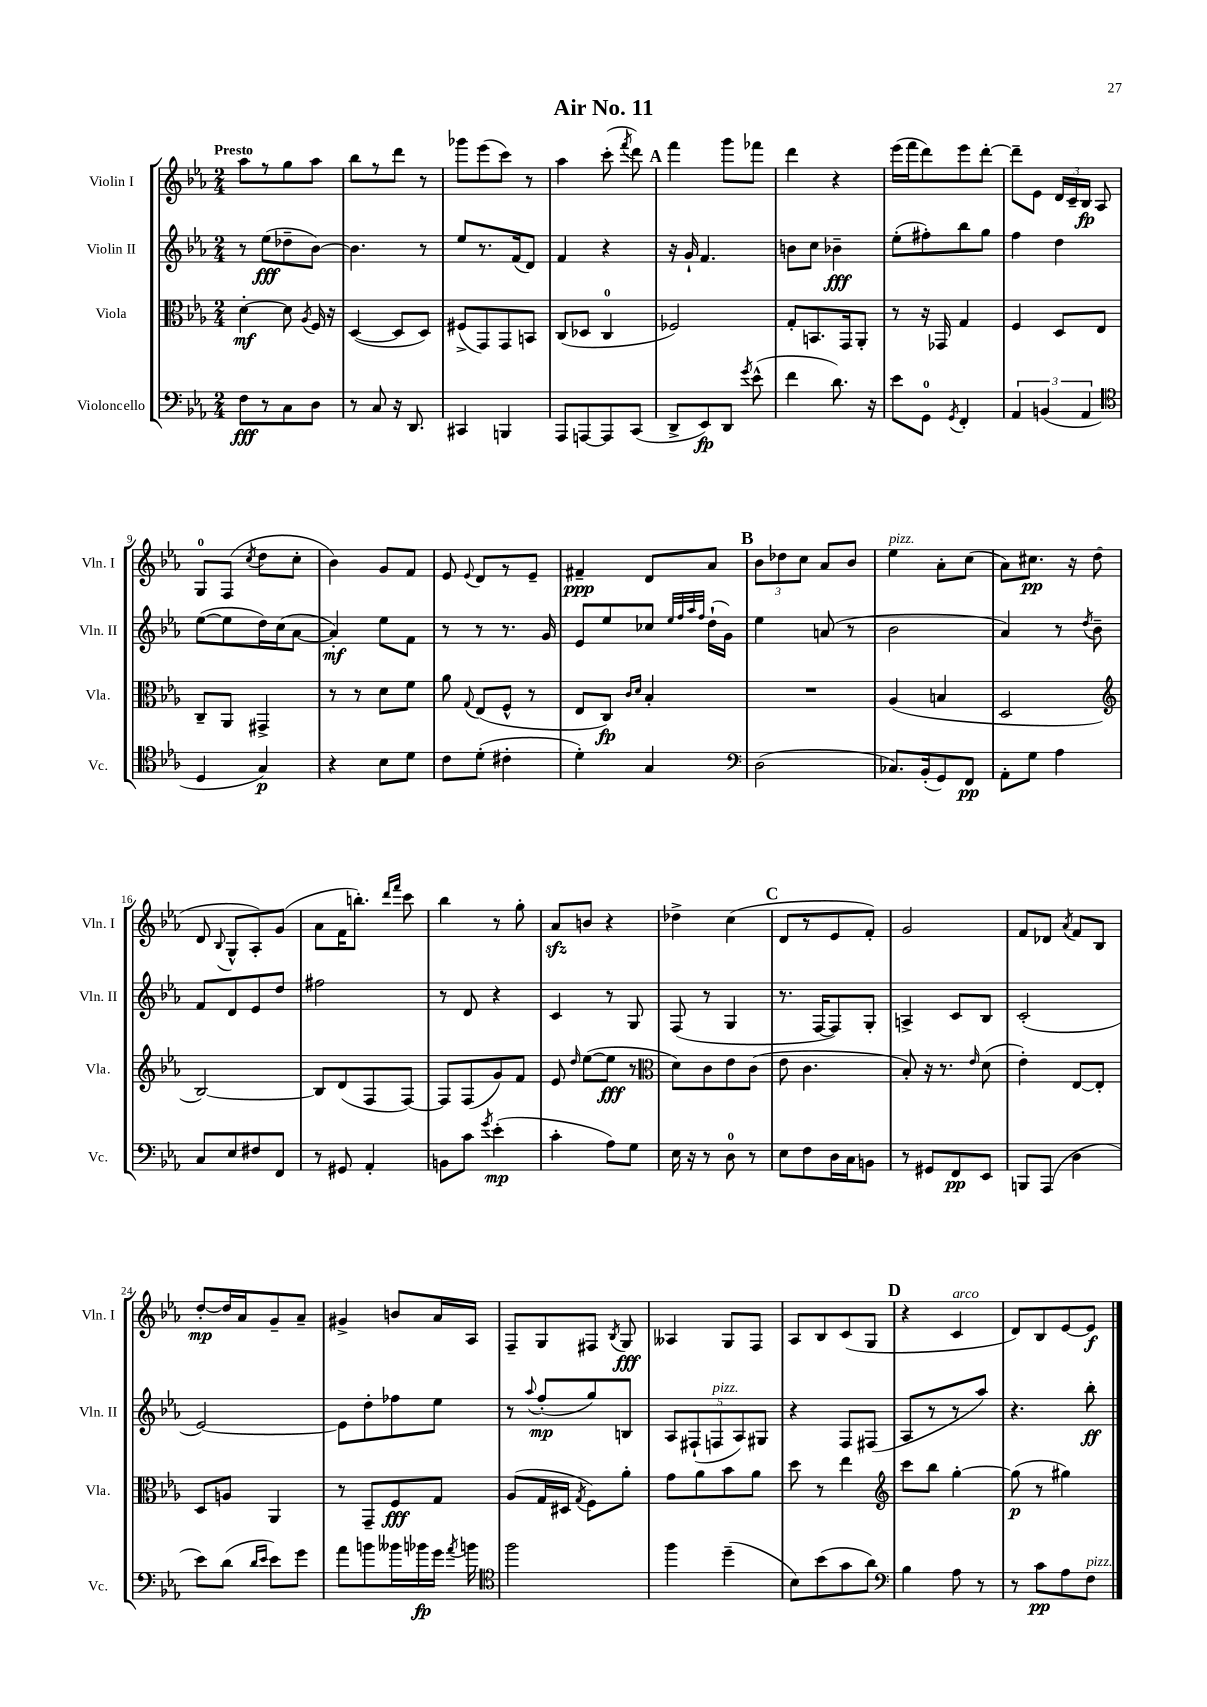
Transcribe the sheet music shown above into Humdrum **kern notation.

**kern	**kern	**kern	**kern
*staff4	*staff3	*staff2	*staff1
*clefF4	*clefC3	*clefG2	*clefG2
*k[b-e-a-]	*k[b-e-a-]	*k[b-e-a-]	*k[b-e-a-]
*M2/4	*M2/4	*M2/4	*M2/4
8F	[4d'	8r	8aa-
8r	.	(8ee-	8r
8C	8d]	8dd-~	8gg
.	8qA-	.	.
8D	16F	[8b-)	8aa-
.	16r	.	.
=	=	=	=
8r	([4D	4.b-]	8bb-
8C	.	.	8r
16r	8D]	.	8ddd
8.DD	.	.	.
.	8D)	8r	8r
=	=	=	=
4CC#	(8F#^	8ee-	8ggg-
.	8GG)	8.r	(8eee-
4BBB	8GG	.	8ccc)
.	.	(16f	.
.	8BB	8d)	8r
=	=	=	=
8AAA-	(8C	4f	4aa-
[8AAA	8D-	.	.
8AAA]	4C	4r	(8ccc'
.	.	.	8qfff
(8CC	.	.	8ddd)
=	=	=	=
8DD^	2F-)	16r	4fff
.	.	16g`	.
8EE-)	.	4.f	.
8DD	.	.	8ggg
8qg	.	.	.
(8e-^^	.	.	8fff-
=	=	=	=
4f	8G'	8b	4ddd
.	8.BB	8cc	.
8.d)	.	4b-~	4r
.	16GG	.	.
.	8AA-'	.	.
16r	.	.	.
=	=	=	=
8e-	8r	(8ee-'	(16eee-
.	.	.	16fff
8GG	16r	8ff#')	8ddd)
.	16GG-	.	.
8qGG	.	.	.
4FF'	4G	8bb-	8eee-
.	.	8gg	[8ddd'
=	=	=	=
6AA-	4F	4ff	8ddd~]
.	.	.	8e-
(6BB	.	.	.
.	8D	4dd	24d
.	.	.	24c~
6AA-	.	.	24B-
.	8E-	.	8A-
=	=	=	=
*clefC4	*	*	*
4D	8C~	([8ee-	8G
.	8AA-	8ee-]	(8F
.	.	.	8qcc
4G)	4GG#^	16dd)	8dd
.	.	(16cc	.
.	.	[8a-	8cc'
=	=	=	=
4r	8r	4a-'])	4b-)
.	8r	.	.
8B-	8d	8ee-	8g
8d	8f	8f	8f
=	=	=	=
8c	8a-	8r	8e-
.	8qqG	.	8qqe-
(8d'	(8E-	8r	8d
4c#'	8F^^	8.r	8r
.	8r	.	8e-~
.	.	16g	.
=	=	=	=
4d')	8E-	8e-	4f#~
.	8C)	8ee-	.
.	16qqc	.	.
.	16qqd	.	.
4G	4B-'	8cc-	8d
.	.	32qqee-	.
.	.	32qqff	.
.	.	32qqaa-	.
.	.	32qqff	.
.	.	(16dd`	8a-
.	.	16g)	.
=	=	=	=
*clefF4	*	*	*
(2D	2r	4ee-	12b-
.	.	.	12dd-
.	.	.	12cc
.	.	(8a	8a-
.	.	8r	8b-
=	=	=	=
8.C-)	(4A-	2b-	4ee-
(16BB-'	.	.	.
8GG)	4B	.	8a-'
8FF	.	.	(8cc
=	=	=	=
8AA-'	2D	4a-)	8a-)
8G	.	.	8.cc#
4A-	.	8r	.
.	.	.	16r
.	.	8qdd	.
.	.	8b-~	(8dd
=	=	=	=
*	*clefG2	*	*
8C	[2B-)	8f	8d
.	.	.	8qqB-
8E-	.	8d	8G^^
8F#	.	8e-	8A-')
8FF	.	8dd	(8g
=	=	=	=
8r	8B-]	2ff#	8a-
8GG#	(8d	.	16f
.	.	.	8.bb')
4AA-'	8F	.	.
.	.	.	16qqddd
.	.	.	16qqfff
.	[8F)	.	8ccc
=	=	=	=
8BB	8F]	8r	4bb-
8c	(8F	8d	.
8qg	.	.	.
(4e-'	8g)	4r	8r
.	8f	.	8gg'
=	=	=	=
4c'	8e-	4c	8a-
.	16qqdd	.	.
.	([8ee-	.	8b
8A-)	8ee-]	8r	4r
8G	8r	8G	.
=	=	=	=
*	*clefC3	*	*
16E-	8d)	(8F	4dd-^
16r	.	.	.
8r	8c	8r	.
8D	8e-	4G	(4cc
8r	(8c	.	.
=	=	=	=
8E-	8e-	8.r	8d
8F	4.c	.	8r
.	.	[16F	.
16D	.	8F])	8e-
16C	.	.	.
8BB	.	8G'	8f')
=	=	=	=
8r	8B-')	4A^	2g
8GG#	16r	.	.
.	8.r	.	.
8FF	.	8c	.
.	16qqe-	.	.
8EE-	(8d	8B-	.
=	=	=	=
8BBB	4e-')	(2c'	8f
(8AAA-	.	.	8d-
.	.	.	8qa-
4D	[8E-	.	8f
.	8E-']	.	8B-
=	=	=	=
8e-)	8D	[2e-)	[8dd'
(8d	8A	.	16dd]
.	.	.	16a-
16qqd	.	.	.
16qqe-	.	.	.
8e-)	4AA-	.	8g~
8g	.	.	8a-~
=	=	=	=
8a-	8r	8e-]	4g#^
8b	8GG~	8dd'	.
16b--	8F	8ff-	8b
16b-	.	.	.
16g	8G	8ee-	16a-
8qa-	.	.	.
16b	.	.	16A-
=	=	=	=
*clefC4	*	*	*
2ff	(8A-	8r	8F~
.	.	8qqaa-	.
.	16G	(8ff'	8G
.	16D#	.	.
.	8qG	.	.
.	8F)	8gg)	8F#
.	.	.	8qB-
.	8a-'	8B	8G
=	=	=	=
4ff	8g	10A-	4A--
.	.	(10F#`	.
.	8a-	.	.
.	.	10F	.
(4dd~	8b-	.	8G
.	.	10A-)	.
.	8a-	.	8F
.	.	10G#	.
=	=	=	=
8B-)	8dd	4r	8A-
(8b-	8r	.	8B-
8g	4ee-	8F	(8c
8a-)	.	(8F#	8G
=	=	=	=
*clefF4	*clefG2	*	*
4B-	8ccc	8A-	4r
.	8bb-	8r	.
8A-	[4gg'	8r	4c
8r	.	8aa-)	.
=	=	=	=
8r	(8gg]	4.r	8d)
8c	8r	.	8B-
8A-	4gg#)	.	[8e-
8F	.	8bb-'	8e-]
==	==	==	==
*-	*-	*-	*-
